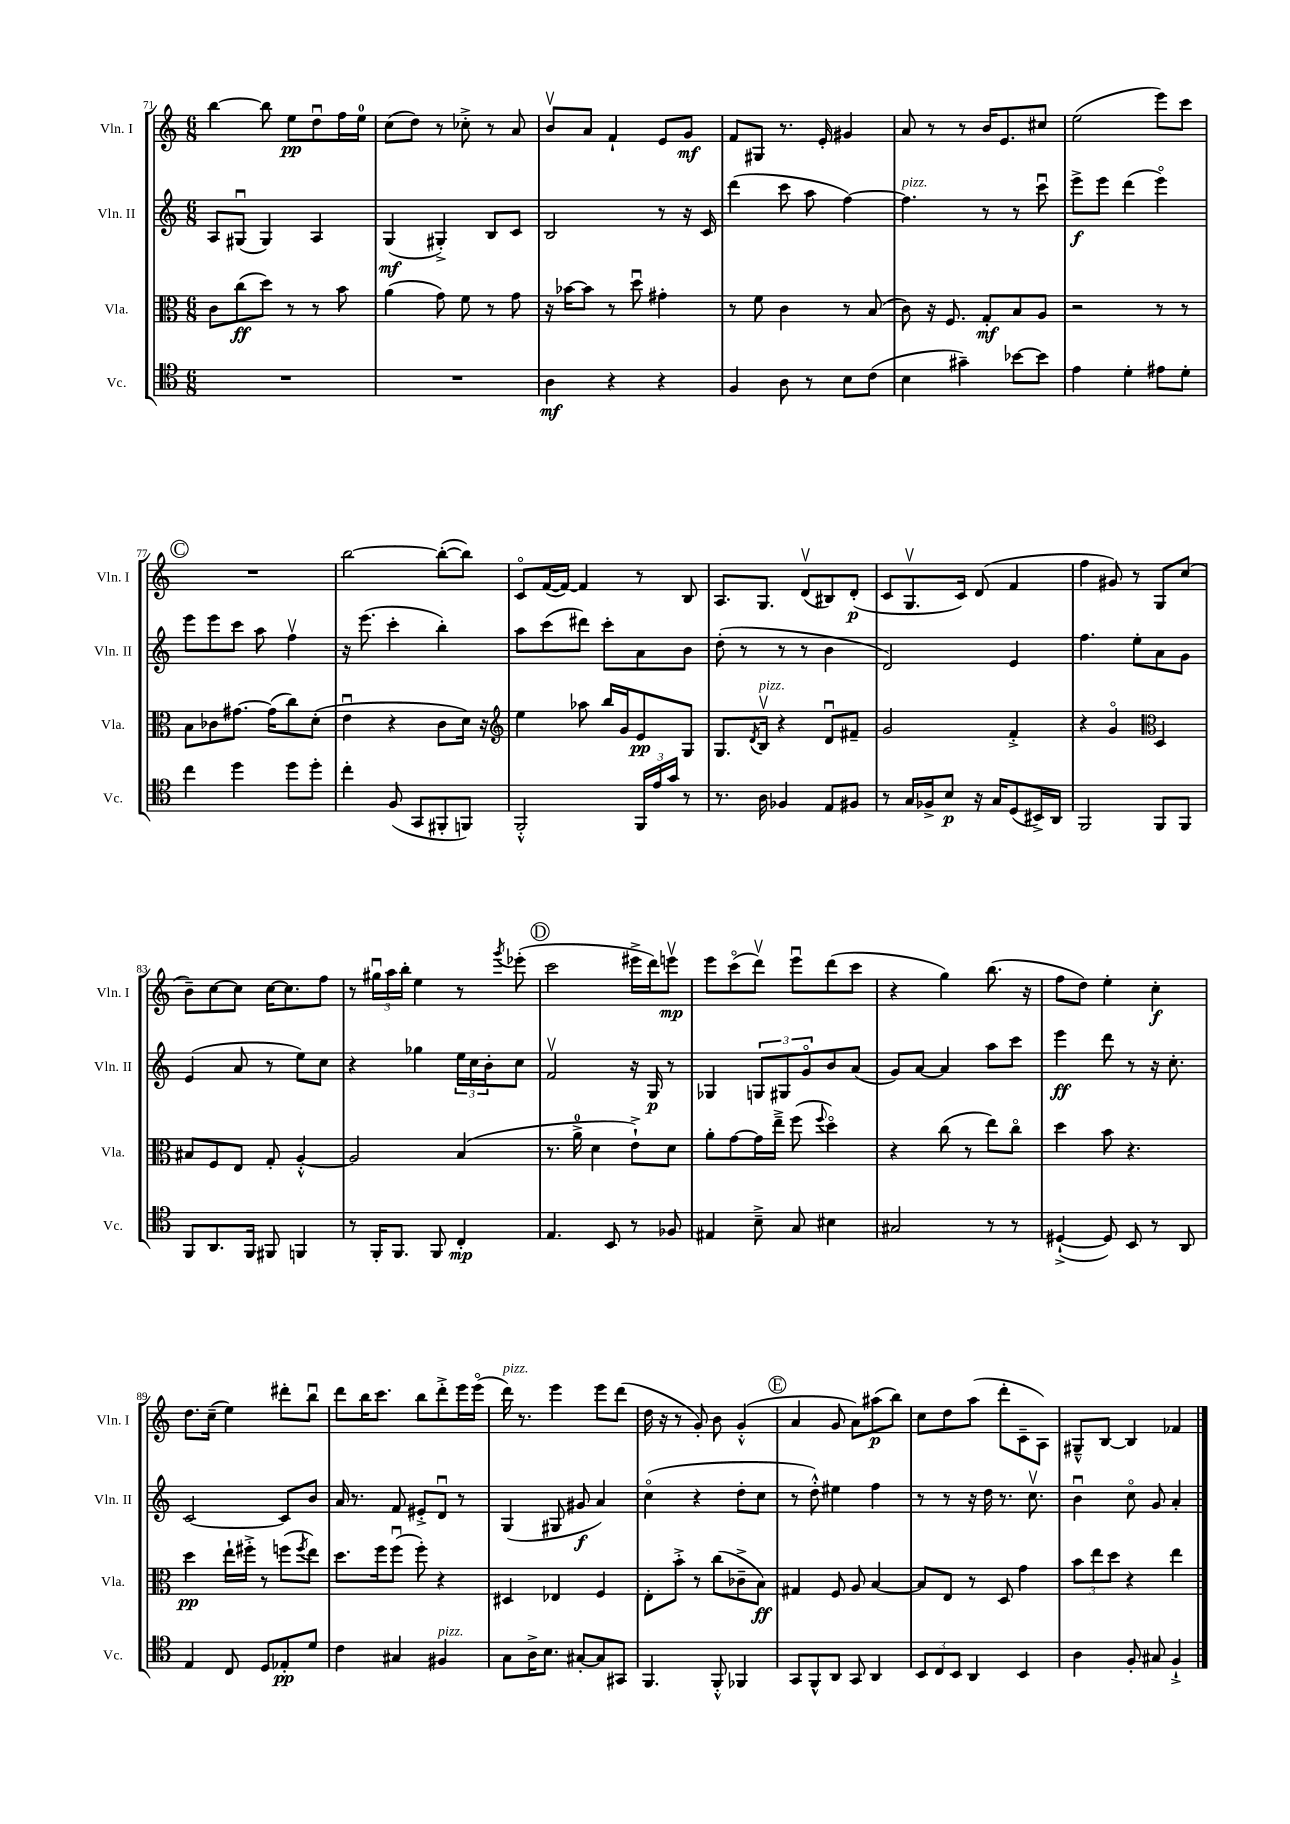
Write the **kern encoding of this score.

**kern	**kern	**kern	**kern
*staff4	*staff3	*staff2	*staff1
*clefC4	*clefC3	*clefG2	*clefG2
*k[]	*k[]	*k[]	*k[]
*M6/8	*M6/8	*M6/8	*M6/8
2.r	8c	8A	[4bb
.	(8cc	(8G#u	.
.	8dd)	4G#)	8bb]
.	8r	.	8ee
.	8r	4A	8ddu
.	8b	.	16ff
.	.	.	16ee
=	=	=	=
2.r	(4a	(4G	(8cc
.	.	.	8dd)
.	8g)	4G#'^)	8r
.	8f	.	8cc-'^
.	8r	8B	8r
.	8g	8c	8a
=	=	=	=
4A	16r	2B	8bv
.	[16b-	.	.
.	8b-]	.	8a
4r	8r	.	4f`
.	8ddu	.	.
4r	4g#'	8r	8e
.	.	16r	8g
.	.	16c	.
=	=	=	=
4F	8r	(4ddd	8f
.	8f	.	8G#
8A	4c	8ccc	8.r
8r	.	8aa	.
.	.	.	16e'
8B	8r	[4ff)	4g#
(8c	(8B	.	.
=	=	=	=
4B	8c)	4.ff]	8a
.	16r	.	8r
.	8.F	.	.
4g#~)	.	.	8r
.	8G'	8r	16b
.	.	.	8.e
[8b-	8B	8r	.
8b-]	8A	8cccu	8cc#
=	=	=	=
4e	2r	8eee^	(2ee
.	.	8eee	.
4d'	.	(4ddd	.
8e#	8r	4eeeo)	8eee)
8d'	8r	.	8ccc
=	=	=	=
4cc	8B	8eee	2.r
.	8c-	8eee	.
4dd	[8.g#	8ccc	.
.	.	8aa	.
.	(16g#]	.	.
8dd	8cc)	4ffv	.
8dd'	(8d'	.	.
=	=	=	=
4cc'	4eu	16r	[2bb
.	.	(8.eee	.
(8F	4r	4ccc'	.
8GG	.	.	.
8FF#'	8c	4bb')	(8bb'_
8FF)	16d)	.	8bb])
.	16r	.	.
=	=	=	=
*	*clefG2	*	*
2FF'^^	4ee	8aa	8co
.	.	(8ccc	([16f
.	.	.	16f_)
.	8aa-	8ddd#)	4f]
.	16bb	8ccc'	.
.	16g	.	.
24FF	8e	8a	8r
24e	.	.	.
24g	.	.	.
8r	8G	8b	8B
=	=	=	=
8.r	8.G	(8dd'	8.A
.	.	8r	.
.	8qd	.	.
16A	16Bv	.	8.G
4F-	4r	8r	.
.	.	8r	(8dv
8E	8du	4b	8B#)
8F#	8f#~	.	(8d'
=	=	=	=
8r	2g	2d)	8c
16G	.	.	8.Gv
16F-^	.	.	.
8B	.	.	.
.	.	.	16c)
16r	.	.	(8d
16G	.	.	.
(8D	4f'^	4e	4f
16BB#^)	.	.	.
16AA	.	.	.
=	=	=	=
2FF	4r	4.ff	4ff
.	4go	.	8g#)
.	.	8ee'	8r
*	*clefC3	*	*
8FF	4D	8a	8G
8FF	.	8g	(8cc
=	=	=	=
8FF	8B#	(4e	8b~)
8.AA	8F	.	[8cc
.	8E	8a	8cc]
16FF	.	.	.
8FF#	8G'	8r	[16cc
.	.	.	8.cc]
4FF	[4A'^^	8ee)	.
.	.	8cc	8ff
=	=	=	=
8r	2A]	4r	8r
16FF'	.	.	24gg#u
.	.	.	24aa
8.FF	.	.	.
.	.	.	24bb'
.	.	4gg-	4ee
8FF	.	.	.
4C'	(4B	24ee	8r
.	.	24cc	.
.	.	24b'	.
.	.	.	8qggg
.	.	8cc	(8eee-'
=	=	=	=
4.E	8.r	2fv	2ccc
.	16a^	.	.
.	4d	.	.
8BB	.	.	.
8r	8e`^)	16r	16eee#^
.	.	16G	16ddd)
8F-	8d	8r	8eeev
=	=	=	=
4E#	8a'	4G-	8eee
.	[8g	.	(8ccco
8B~^	16g]	12G	8dddv)
.	16ee~^	.	.
.	.	12G#	.
8G	(8ff	.	8eeeu
.	.	12go	.
.	8qqff	.	.
4B#	4ddo)	8b	(8ddd
.	.	(8a	8ccc
=	=	=	=
2G#	4r	8g)	4r
.	.	[8a	.
.	(8cc	4a]	4gg)
.	8r	.	.
8r	8ee)	8aa	(8.bb
8r	8cco	8ccc	.
.	.	.	16r
=	=	=	=
([4D#`^	4dd	4eee	8ff
.	.	.	8dd)
8D#])	8b	8ddd	4ee'
8BB	4.r	8r	.
8r	.	16r	4cc'
.	.	8.cc'	.
8AA	.	.	.
=	=	=	=
4E	4dd	[2c	8.dd
.	.	.	(16cc~
8C	16ee`	.	4ee)
.	16ff#'^	.	.
8D	8r	.	.
8E-'	(8ff	8c]	8ddd#'
.	8qff	.	.
8d	8ee)	8b	8bbu
=	=	=	=
4c	8.dd	16a	8ddd
.	.	8.r	.
.	.	.	16bb
.	16ff	.	8.ccc
4G#	(8ffu	8f	.
.	8ff')	8e#'^	8bb
4F#	4r	8du	8ddd'^
.	.	8r	16eee
.	.	.	(16eeeo
=	=	=	=
8G	4D#	(4G	16ddd)
.	.	.	8.r
16A^	.	.	.
8.B	.	.	.
.	4E-	8G#	4eee
[8G#'	.	8g#	.
8G#]	4F	4a)	8eee
8GG#	.	.	(8ddd
=	=	=	=
4.FF	8E'	(4cco	16dd
.	.	.	16r
.	8b'^	.	8r
.	8r	4r	8g')
8FF'^^	(8cc	.	8b
4FF-	8c-~^	8dd'	(4g'^^
.	8B)	8cc	.
=	=	=	=
8GG	4G#	8r	4a
8FF^^	.	8dd'^^)	.
8AA	8F	4ee#	8g
8GG	8A	.	8a)
4AA	[4B	4ff	(8aa#
.	.	.	8bb)
=	=	=	=
12BB	8B]	8r	8cc
12C	.	.	.
.	8E	8r	8dd
12BB	.	.	.
4AA	8r	16r	(8aa
.	.	16dd	.
.	8D	8.r	8ddd'
4BB	4g	.	8c~
.	.	8.ccv	.
.	.	.	8A)
=	=	=	=
4A	12b	4bu	8G#~^^
.	12ee	.	.
.	.	.	[8B
.	12dd	.	.
8F'	4r	8cco	4B]
8G#	.	8g	.
4F`^	4ee	4a'	4f-
==	==	==	==
*-	*-	*-	*-
